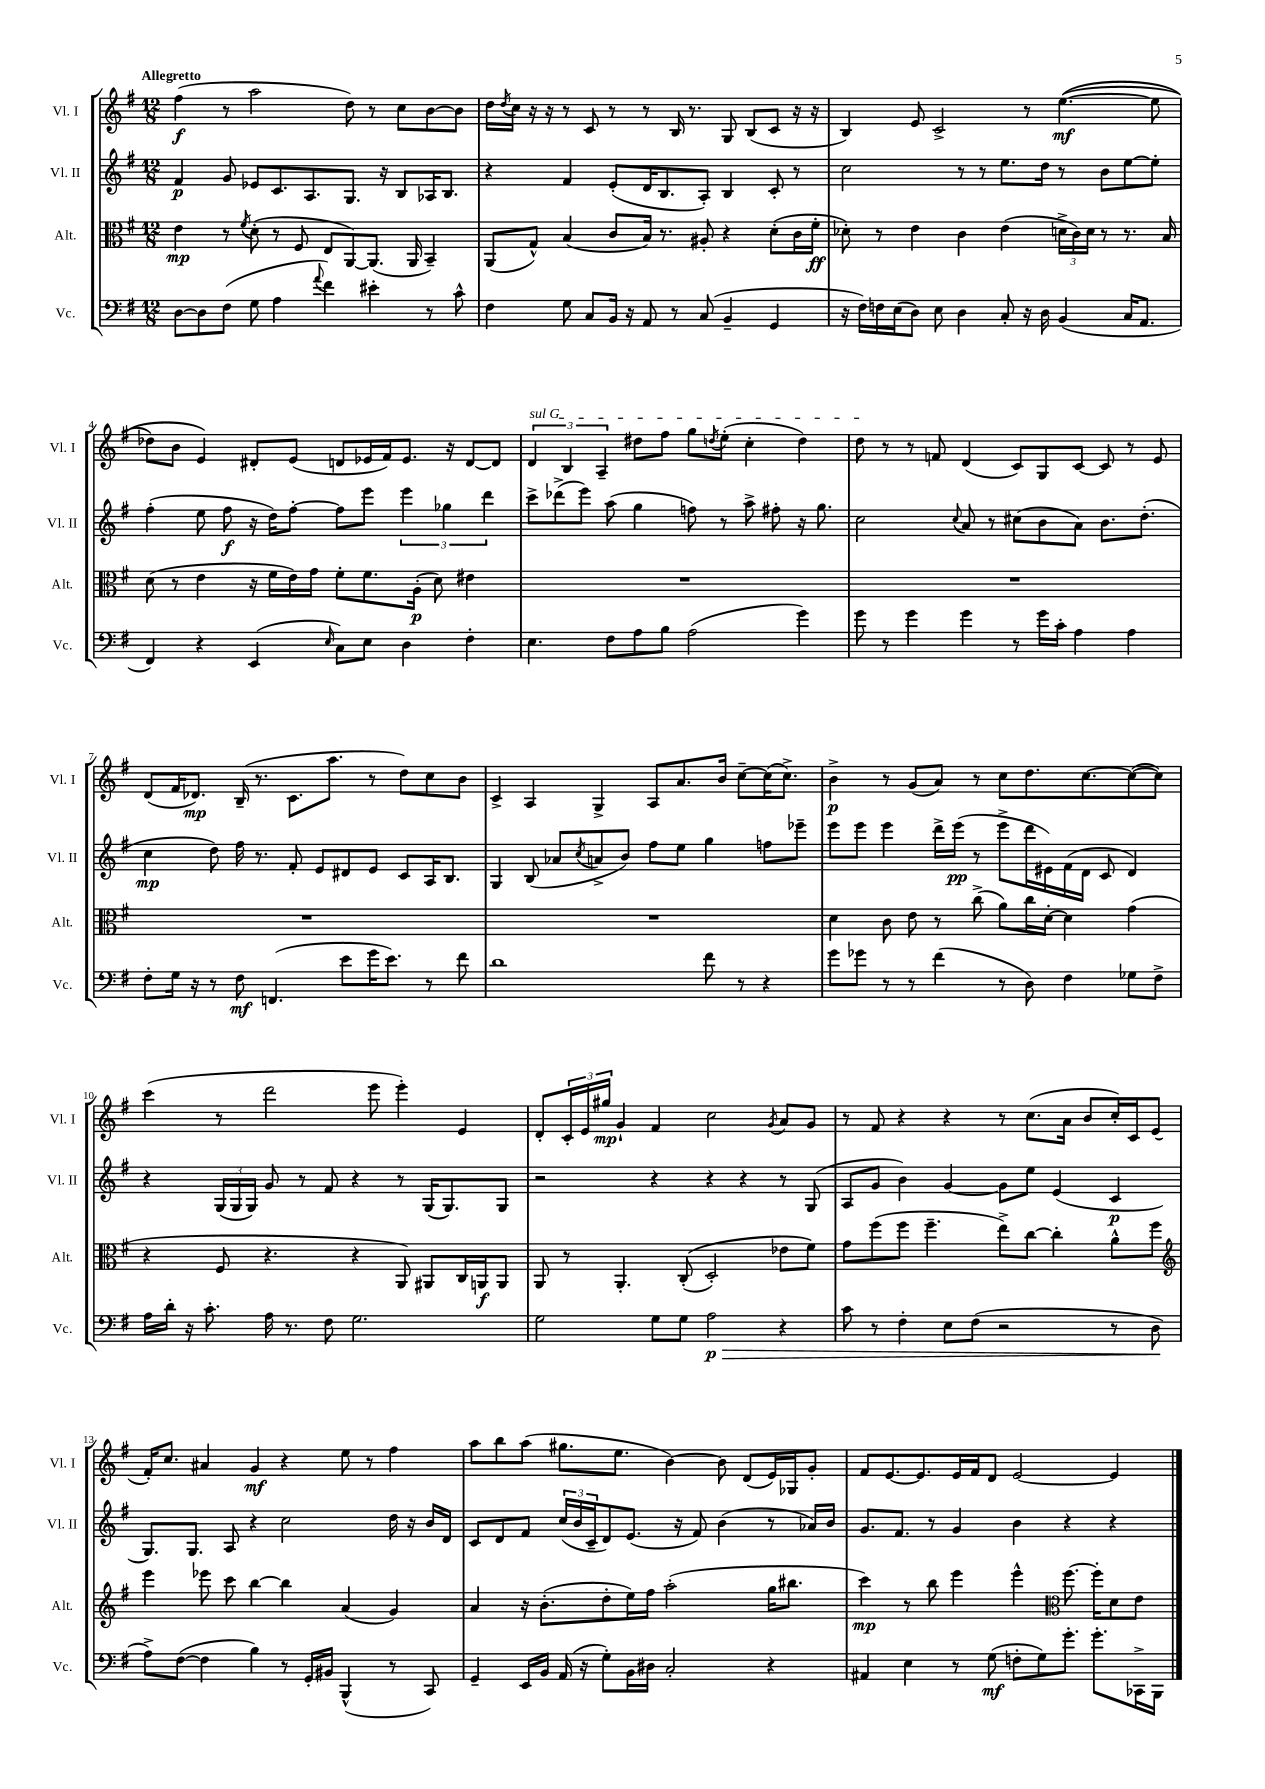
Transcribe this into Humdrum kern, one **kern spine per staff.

**kern	**kern	**kern	**kern
*staff4	*staff3	*staff2	*staff1
*clefF4	*clefC3	*clefG2	*clefG2
*k[f#]	*k[f#]	*k[f#]	*k[f#]
*M12/8	*M12/8	*M12/8	*M12/8
[8D	4e	4f#	(4ff#
8D]	.	.	.
(8F#	8r	8g	8r
.	8qf#	.	.
8G	(8d'	8e-	2aa
4A	8r	8.c	.
.	8F#	.	.
.	.	8.A	.
8qqa	.	.	.
4f#)	8E	.	.
.	[8AA)	8.G	8dd)
4e#'	(8.AA]	.	8r
.	.	16r	.
.	.	8B	8cc
.	16AA	.	.
8r	4BB~)	16A-	[8b
.	.	8.B	.
8c^^	.	.	8b]
=	=	=	=
4F#	(8AA	4r	16dd
.	.	.	8qdd
.	.	.	16cc
.	8G^^)	.	16r
.	.	.	16r
8G	(4B	4f#	8r
8C	.	.	8c
16BB	8c	(8e'	8r
16r	.	.	.
8AA	16B)	16d	8r
.	8.r	8.B	.
8r	.	.	16B
.	.	.	8.r
(8C	8A#'	8A')	.
4BB~	4r	4B	8G
.	.	.	(8B
4GG	(8d'	8c'	8c
.	16c	8r	16r
.	16f#'	.	16r
=	=	=	=
16r	8d-')	2cc	4B)
16F#)	.	.	.
16F	8r	.	.
(16E	.	.	.
8D)	4e	.	8e
8E	.	.	2c^
4D	4c	8r	.
.	.	8r	.
8C'	(4e	8.ee	.
16r	.	.	8r
16D	.	16dd	.
(4BB	24d^	8r	&(([4.ee
.	24c)	.	.
.	24d	.	.
.	8r	8b	.
16C	8.r	[8ee	.
8.AA	.	.	.
.	.	8ee']	8ee]
.	16B	.	.
=	=	=	=
4FF#)	(8d	(4ff#'	8dd-)
.	8r	.	8b
4r	4e	8ee	4e&)
.	.	8ff#	.
(4EE	16r	16r	8d#'
.	16f#	16dd)	.
.	16e)	[8ff#'	(8e
.	16g	.	.
16qqE	.	.	.
8C)	8f#'	8ff#]	8d
8E	8.f#	8eee	16e-
.	.	.	16f#)
4D	.	6eee	8.e-
.	(16A'	.	.
.	8d)	.	.
.	.	6gg-	.
.	.	.	16r
4F#'	4e#	.	[8d
.	.	6ddd	.
.	.	.	8d]
=	=	=	=
4.E	1.r	8ccc^	6d
.	.	(8ddd-^	.
.	.	.	6B
.	.	8eee)	.
.	.	.	6A~
8F#	.	(8aa	.
8A	.	4gg	8dd#
8B	.	.	8ff#
(2A	.	8ff)	8gg
.	.	.	8qdd
.	.	8r	(8ee'
.	.	8aa^	4cc'
.	.	8ff#'	.
4g)	.	16r	4dd)
.	.	8.gg	.
=	=	=	=
8g	1.r	2cc	8dd
8r	.	.	8r
4g	.	.	8r
.	.	.	8f
.	.	8qqcc	.
4g	.	8a	(4d
.	.	8r	.
8r	.	(8cc#	8c)
16g	.	8b	8G
16c'	.	.	.
4A	.	8a)	[8c
.	.	8.b	8c]
4A	.	.	8r
.	.	(8.dd'	.
.	.	.	8e
=	=	=	=
8F#'	1.r	4cc	(8d
16G	.	.	16f#
16r	.	.	8.d-)
8r	.	8dd)	.
8F#	.	16ff#	(16B~
.	.	8.r	8.r
(4.FF	.	.	.
.	.	8f#'	8.c
.	.	8e	.
.	.	.	8.aa
8e	.	8d#	.
16g	.	8e	8r
8.e)	.	.	.
.	.	8c	8dd)
8r	.	16A	8cc
.	.	8.B	.
8f#	.	.	8b
=	=	=	=
1d	1.r	4G	4c^
.	.	(8B	4A
.	.	8a-	.
.	.	8qcc	.
.	.	8a^	4G^
.	.	8b)	.
.	.	8ff#	8A
.	.	8ee	8.a
8f#	.	4gg	.
.	.	.	16b
8r	.	.	[8cc~
4r	.	8ff	(16cc]
.	.	.	8.cc^)
.	.	8eee-~	.
=	=	=	=
8g	4d	8eee	4b^
8g-	.	8eee	.
8r	8c	4eee	8r
8r	8e	.	(8g
(4f#	8r	16ddd^	8a)
.	.	(16eee	.
.	(8cc^	8r	8r
8r	8a)	8eee^	8cc
8D)	16cc	16ddd	8.dd
.	[16d'	16e#)	.
4F#	4d]	(16f#	.
.	.	16d	[8.cc
.	.	8c	.
8G-	(4g	4d)	(8cc_
8F#^	.	.	8cc])
=	=	=	=
16A	4r	4r	(4ccc
16d'	.	.	.
16r	.	.	.
8.c'	.	.	.
.	8F#	(24G	8r
.	.	24G	.
.	.	24G)	.
16A	4.r	8g	2ddd
8.r	.	.	.
.	.	8r	.
8F#	.	8f#	.
2.G	4r	4r	.
.	.	.	8eee
.	8AA)	8r	4eee')
.	8AA#	(16G	.
.	.	8.G)	.
.	16C	.	4e
.	16AA	.	.
.	8AA	8G	.
=	=	=	=
2G	8AA	2r	8d'
.	8r	.	24c'
.	.	.	24e
.	.	.	24gg#
.	4.AA'	.	4g`
8G	.	4r	4f#
8G	&((8C'	.	.
2A	2D')	4r	2cc
.	.	4r	.
.	.	.	8qg
4r	8e-	8r	8a
.	8f#&)	(8G	8g
=	=	=	=
8c	8g	8A	8r
8r	(8ff#	8g	8f#
4F#'	8ff#	4b)	4r
.	4.ff#~	.	.
8E	.	[4g	4r
(8F#	.	.	.
2r	8ee^)	8g]	8r
.	[8cc	8ee	(8.cc
.	4cc']	(4e	.
.	.	.	16a
.	.	.	8b
8r	8a^^	4c	16cc')
.	.	.	16c
8D	8ff#	.	(8e
=	=	=	=
*	*clefG2	*	*
8A^)	4eee	8.G)	16f#')
.	.	.	8.cc
([8F#	.	.	.
.	.	8.G	.
4F#]	8eee-	.	4a#
.	8ccc	8A	.
4B)	[4bb	4r	4g
8r	4bb]	2cc	4r
16GG'	.	.	.
16BB#	.	.	.
(4BBB^^	(4a	.	8ee
.	.	.	8r
8r	4g)	16dd	4ff#
.	.	16r	.
8CC)	.	16b	.
.	.	16d	.
=	=	=	=
4GG~	4a	8c	8aa
.	.	8d	8bb
16EE	16r	8f#	(8aa
16BB	(8.b'	.	.
(16AA	.	(24cc	8.gg#
.	.	24b	.
16r	.	.	.
.	.	24c~	.
8G')	8dd'	8d)	.
.	.	.	8.ee
16BB	16ee)	(8.e	.
16D#	16ff#	.	.
2C'	(2aa'	.	[4b)
.	.	16r	.
.	.	8f#)	.
.	.	(4b	8b]
.	.	.	(8d
4r	16gg	8r	16e)
.	8.bb#	.	16G-
.	.	16a-)	8g'
.	.	16b	.
=	=	=	=
4AA#	4ccc)	8.g	8f#
.	.	.	[8.e
.	.	8.f#	.
4E	8r	.	.
.	.	.	8.e]
.	8bb	8r	.
8r	4eee	4g	16e
.	.	.	16f#
(8G	.	.	8d
8F'	4eee^^	4b	[2e
8G)	.	.	.
*	*clefC3	*	*
8.g'	[8.ff#	4r	.
8.g'	16ff#']	.	.
.	8d	4r	4e]
16CC-^	8e	.	.
16BBB	.	.	.
==	==	==	==
*-	*-	*-	*-
